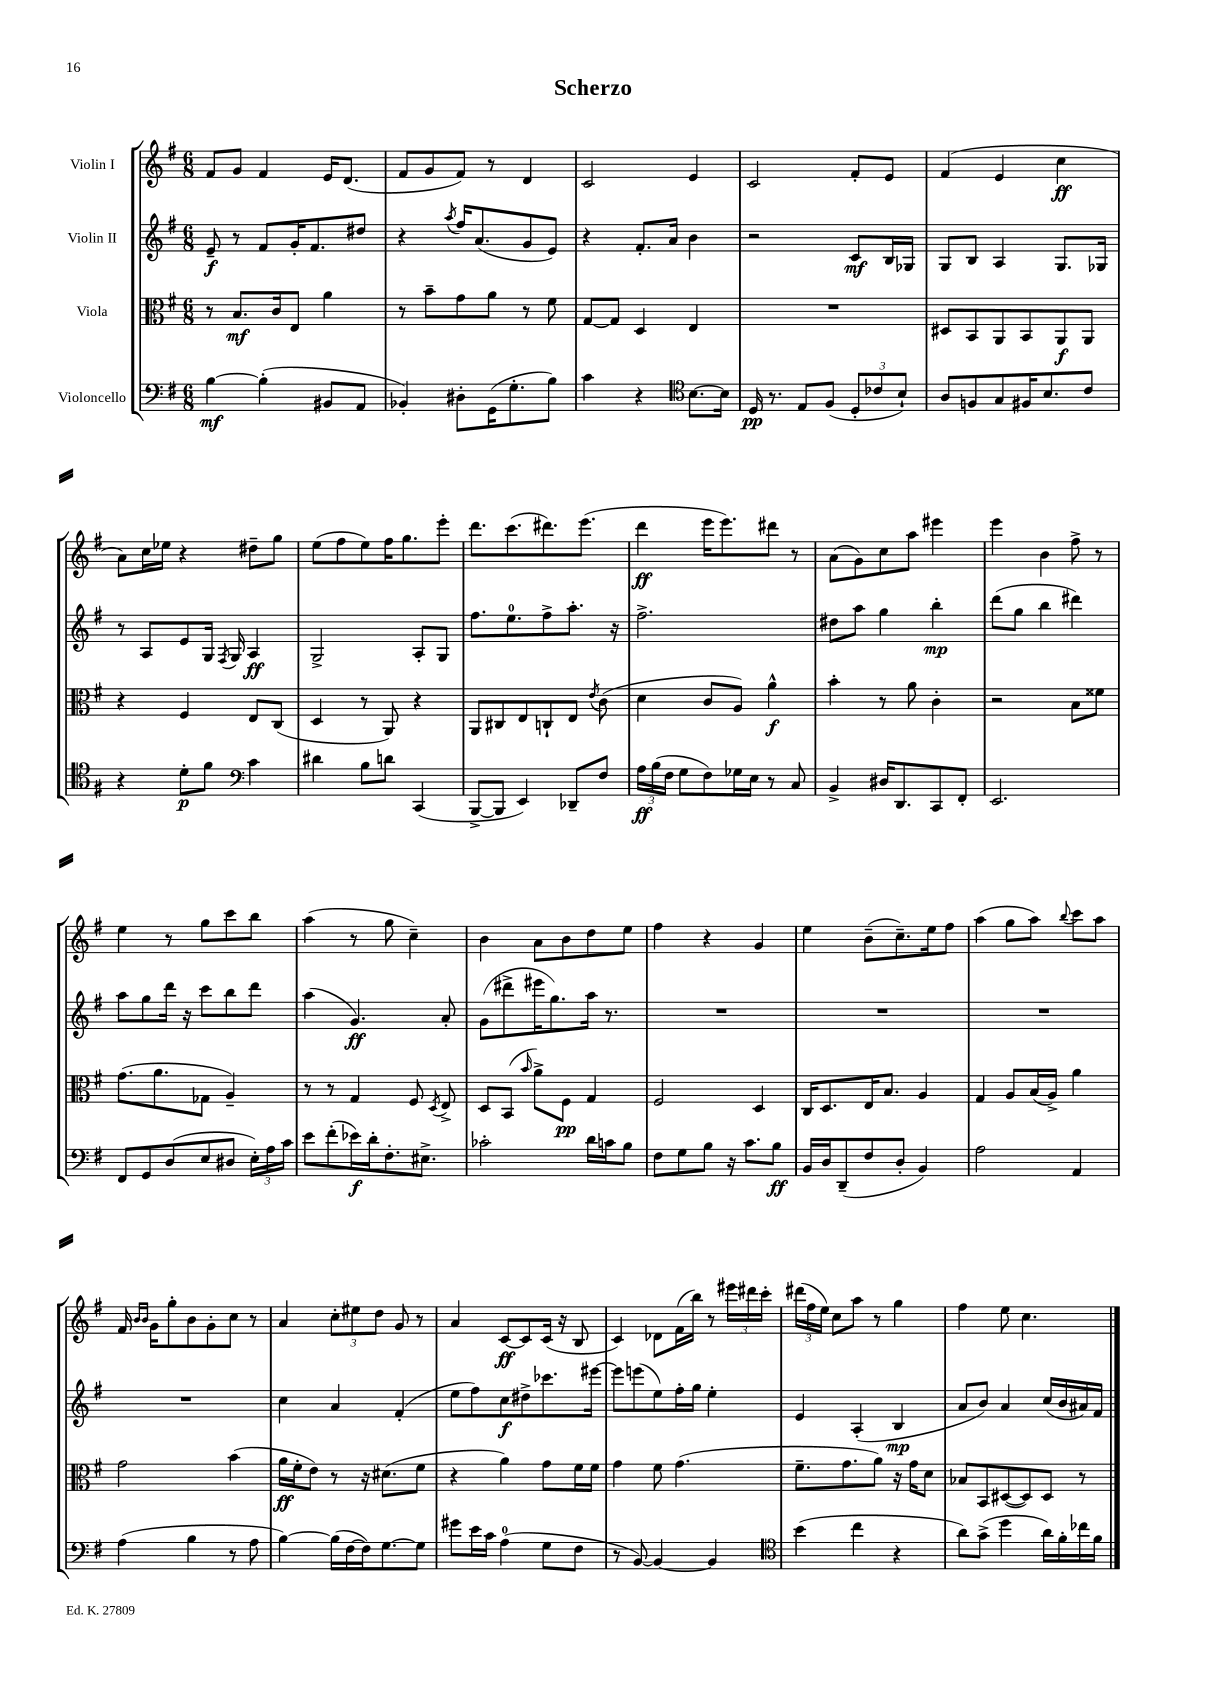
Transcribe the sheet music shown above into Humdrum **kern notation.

**kern	**dynam	**kern	**dynam	**kern	**dynam	**kern	**dynam
*part4	*part4	*part3	*part3	*part2	*part2	*part1	*part1
*staff4	*staff4	*staff3	*staff3	*staff2	*staff2	*staff1	*staff1
*I"Violoncello	*	*I"Viola	*	*I"Violin II	*	*I"Violin I	*
*clefF4	*	*clefC3	*	*clefG2	*	*clefG2	*
*k[f#]	*	*k[f#]	*	*k[f#]	*	*k[f#]	*
*M6/8	*	*M6/8	*	*M6/8	*	*M6/8	*
=1	=1	=1	=1	=1	=1	=1	=1
[4B\	mf	8r	.	8e~/	f	8f#/L	.
.	.	8.B/L	mf	8r	.	8g/J	.
(4B'\]	.	.	.	8f#/L	.	4f#/	.
.	.	16c/k	.	.	.	.	.
.	.	8E/J	.	16g'/K	.	.	.
.	.	.	.	8.f#/	.	.	.
8BB#X/L	.	4a\	.	.	.	16e/KL	.
.	.	.	.	.	.	(8.d/J	.
8AA/J	.	.	.	8dd#X/J	.	.	.
=2	=2	=2	=2	=2	=2	=2	=2
4BB-X'/)	.	8r	.	4r	.	8f#/L	.
.	.	8b~\L	.	.	.	8g/	.
.	.	.	.	8qaa/	.	.	.
8D#X'\L	.	8g\	.	16ff#/KL	.	8f#/J)	.
.	.	.	.	(8.a/	.	.	.
(16GG\K	.	8a\J	.	.	.	8r	.
8.G'\	.	.	.	.	.	.	.
.	.	8r	.	8g/	.	4d/	.
8B\J)	.	8f#\	.	8e/J)	.	.	.
=3	=3	=3	=3	=3	=3	=3	=3
4c\	.	[8G/L	.	4r	.	2c/	.
.	.	8G/J]	.	.	.	.	.
4r	.	4D/	.	8.f#'/L	.	.	.
.	.	.	.	16a/Jk	.	.	.
*clefC4	*	*	*	*	*	*	*
[8.B\L	.	4E/	.	4b\	.	4e/	.
16B\Jk]	.	.	.	.	.	.	.
=4	=4	=4	=4	=4	=4	=4	=4
16D/	pp	2.r	.	2r	.	2c/	.
8.r	.	.	.	.	.	.	.
8E/L	.	.	.	.	.	.	.
(8F#/J	.	.	.	.	.	.	.
12D'/L	.	.	.	8c/L	mf	8f#'/L	.
12c-X/	.	.	.	.	.	.	.
.	.	.	.	16B/L	.	8e/J	.
12B`/J)	.	.	.	.	.	.	.
.	.	.	.	16G-X/JJ	.	.	.
=5	=5	=5	=5	=5	=5	=5	=5
8A/L	.	8D#X/L	.	8G/L	.	(4f#/	.
8Fn/	.	8BB/	.	8B/J	.	.	.
8G/	.	8AA/	.	4A/	.	4e/	.
16F#X/K	.	8BB/	.	.	.	.	.
8.B/	.	.	.	.	.	.	.
.	.	8AA/	f	8.G/L	.	4cc\	ff
8c/J	.	8AA/J	.	.	.	.	.
.	.	.	.	16G-X/Jk	.	.	.
!!LO:LB:g=z
=6	=6	=6	=6	=6	=6	=6	=6
4r	.	4r	.	8r	.	8a\L)	.
.	.	.	.	8A/L	.	16cc\L	.
.	.	.	.	.	.	16ee-X\JJ	.
8d'\L	p	4F#/	.	8e/	.	4r	.
8f#\J	.	.	.	16G/Jk	.	.	.
.	.	.	.	8qF#/	.	.	.
.	.	.	.	16G/	.	.	.
*clefF4	*	*	*	*	*	*	*
4c\	.	8E/L	.	4A/	ff	8dd#X~\L	.
.	.	(8C/J	.	.	.	8gg\J	.
=7	=7	=7	=7	=7	=7	=7	=7
4d#X\	.	4D/	.	2G^/	.	(8ee\L	.
.	.	.	.	.	.	8ff#\	.
8B\L	.	8r	.	.	.	8ee\)	.
8dn\J	.	8AA/)	.	.	.	16ff#\K	.
.	.	.	.	.	.	8.gg\	.
(4CC/	.	4r	.	8A'/L	.	.	.
.	.	.	.	8G/J	.	8eee'\J	.
=8	=8	=8	=8	=8	=8	=8	=8
[8BBB^/L	.	8AA/L	.	8.ff#\L	.	8.ddd\L	.
8BBB/J]	.	8C#X/	.	.	.	.	.
.	.	.	.	8.ee\	.	(8.ccc\	.
4EE/)	.	8E/	.	.	.	.	.
.	.	8Cn`/	.	8ff#^\	.	8.ddd#X\)	.
8DD-X~/L	.	8E/J	.	8.aa'\J	.	.	.
.	.	.	.	.	.	(8.eee\J	.
.	.	8qe/	.	.	.	.	.
8F#/J	.	(8c\	.	.	.	.	.
.	.	.	.	16r	.	.	.
=9	=9	=9	=9	=9	=9	=9	=9
24A\LL	ff	4d\	.	2.ff#^\	.	4ddd\	ff
(24B\	.	.	.	.	.	.	.
24F#\JJ	.	.	.	.	.	.	.
8G\L	.	.	.	.	.	.	.
8F#\)	.	8c/L	.	.	.	16eee\KL	.
.	.	.	.	.	.	8.eee\)	.
16G-X\L	.	8A/J)	.	.	.	.	.
16E\JJ	.	.	.	.	.	.	.
8r	.	4a^^\	f	.	.	8ddd#X\J	.
8C/	.	.	.	.	.	8r	.
=10	=10	=10	=10	=10	=10	=10	=10
4BB^/	.	4b'\	.	8dd#X\L	.	(8a\L	.
.	.	.	.	8aa\J	.	8g\)	.
16D#X/KL	.	8r	.	4gg\	.	8cc\	.
8.DD/	.	.	.	.	.	.	.
.	.	8a\	.	.	.	8aa\J	.
8CC/	.	4c'\	.	4bb'\	mp	4eee#X\	.
8FF#'/J	.	.	.	.	.	.	.
=11	=11	=11	=11	=11	=11	=11	=11
2.EE/	.	2r	.	(8ddd\L	.	4eee\	.
.	.	.	.	8gg\J	.	.	.
.	.	.	.	4bb\	.	4b\	.
.	.	8B\L	.	4ddd#X\)	.	8ff#^\	.
.	.	8f##X\J	.	.	.	8r	.
!!LO:LB:g=z
=12	=12	=12	=12	=12	=12	=12	=12
8FF#/L	.	(8.g\L	.	8aa\L	.	4ee\	.
8GG/	.	.	.	8gg\	.	.	.
.	.	8.a\	.	.	.	.	.
(8D/	.	.	.	16ddd\Jk	.	8r	.
.	.	.	.	16r	.	.	.
8E/	.	8G-X\J	.	8ccc\L	.	8gg\L	.
8D#X/J	.	4A~/)	.	8bb\	.	8ccc\	.
24E'\LL)	.	.	.	8ddd\J	.	8bb\J	.
24A\	.	.	.	.	.	.	.
24c\JJ	.	.	.	.	.	.	.
=13	=13	=13	=13	=13	=13	=13	=13
8e\L	.	8r	.	(4aa\	.	(4aa\	.
(8f#'\	.	8r	.	.	.	.	.
16e-X\L)	f	4G/	.	4.g/)	ff	8r	.
16d'\J	.	.	.	.	.	.	.
8.F#'\	.	.	.	.	.	8gg\	.
.	.	8F#/	.	.	.	4cc~\)	.
8.E#X^\J	.	.	.	.	.	.	.
.	.	8qD/	.	.	.	.	.
.	.	8E^/	.	8a'/	.	.	.
=14	=14	=14	=14	=14	=14	=14	=14
2c-X'\	.	8D/L	.	(8g\L	.	4b\	.
.	.	(8BB/J	.	8ddd#X^\	.	.	.
.	.	16qqb/	.	.	.	.	.
.	.	8a^\L)	.	16eee#X\K	.	8a\L	.
.	.	.	.	8.gg\)	.	.	.
.	.	8F#\J	pp	.	.	8b\	.
16d\LL	.	4G/	.	16aa\Jk	.	8dd\	.
16cn\J	.	.	.	8.r	.	.	.
8B\J	.	.	.	.	.	8ee\J	.
=15	=15	=15	=15	=15	=15	=15	=15
8F#\L	.	2F#/	.	2.r	.	4ff#\	.
8G\	.	.	.	.	.	.	.
8B\J	.	.	.	.	.	4r	.
16r	.	.	.	.	.	.	.
8.c\L	.	.	.	.	.	.	.
.	.	4D/	.	.	.	4g/	.
8B\J	ff	.	.	.	.	.	.
=16	=16	=16	=16	=16	=16	=16	=16
16BB/LL	.	16C/KL	.	2.r	.	4ee\	.
16D/J	.	8.D/	.	.	.	.	.
(8DD~/	.	.	.	.	.	.	.
8F#/	.	16E/K	.	.	.	(8b~\L	.
.	.	8.B/J	.	.	.	.	.
8D'/J	.	.	.	.	.	8.cc~\)	.
4BB/)	.	4A/	.	.	.	.	.
.	.	.	.	.	.	16ee\k	.
.	.	.	.	.	.	8ff#\J	.
=17	=17	=17	=17	=17	=17	=17	=17
2A\	.	4G/	.	2.r	.	(4aa\	.
.	.	8A/L	.	.	.	8gg\L	.
.	.	(16B/L	.	.	.	8aa\J)	.
.	.	16A^/JJ)	.	.	.	.	.
.	.	.	.	.	.	8qqbb/	.
4AA/	.	4a\	.	.	.	8ccc\L	.
.	.	.	.	.	.	8aa\J	.
!!LO:LB:g=z
=18	=18	=18	=18	=18	=18	=18	=18
(4A\	.	2g\	.	2.r	.	16f#/	.
.	.	.	.	.	.	16qqb/LL	.
.	.	.	.	.	.	16qqb/JJ	.
.	.	.	.	.	.	16g\KL	.
.	.	.	.	.	.	8gg'\	.
4B\	.	.	.	.	.	8b\	.
.	.	.	.	.	.	8g'\	.
8r	.	(4b\	.	.	.	8cc\J	.
8A\	.	.	.	.	.	8r	.
=19	=19	=19	=19	=19	=19	=19	=19
[4B\)	.	16a\LL	ff	4cc\	.	4a/	.
.	.	16f#'\J	.	.	.	.	.
.	.	8e\J)	.	.	.	.	.
(16B\LL]	.	8r	.	4a/	.	12cc'\L	.
[16F#\	.	.	.	.	.	.	.
.	.	.	.	.	.	12ee#X\	.
16F#\J])	.	16r	.	.	.	.	.
.	.	.	.	.	.	12dd\J	.
[8.G\	.	(8.d#X\L	.	.	.	.	.
.	.	.	.	(4f#'/	.	8g/	.
8G\J]	.	8f#\J	.	.	.	8r	.
=20	=20	=20	=20	=20	=20	=20	=20
8g#X\L	.	4r	.	8ee\L	.	4a/	.
16e\L	.	.	.	8ff#\)	.	.	.
16c\JJ	.	.	.	.	.	.	.
(4A\	.	4a\)	.	8cc\	f	[8c/L	ff
.	.	.	.	8dd#X^\	.	8c/]	.
8G\L	.	8g\L	.	8.ccc-X\	.	(16c/Jk	.
.	.	.	.	.	.	16r	.
8F#\J	.	16f#\L	.	.	.	8B/	.
.	.	16f#\JJ	.	[16eee#X\Jk	.	.	.
=21	=21	=21	=21	=21	=21	=21	=21
8r	.	4g\	.	8eee#\L]	.	4c/)	.
[8BB/)	.	.	.	(8eeen\	.	.	.
4BB/_	.	8f#\	.	8ee\)	.	8d-X\L	.
.	.	(4.g\	.	16ff#'\L	.	(16f#\L	.
.	.	.	.	16gg\JJ	.	16bb\JJ)	.
4BB/]	.	.	.	4ee'\	.	8r	.
.	.	.	.	.	.	24eee#X\LL	.
.	.	.	.	.	.	24ddd#X\	.
.	.	.	.	.	.	24ccc'\JJ	.
=22	=22	=22	=22	=22	=22	=22	=22
*clefC4	*	*	*	*	*	*	*
(4b\	.	8.f#~\L	.	4e/	.	(24ddd#X\LL	.
.	.	.	.	.	.	24ff#\	.
.	.	.	.	.	.	24ee\JJ)	.
.	.	.	.	.	.	8cc\L	.
.	.	8.g\	.	.	.	.	.
4cc\	.	.	.	(4A'/	.	8aa\J	.
.	.	8a\J)	.	.	.	8r	.
4r	.	16r	.	4B/	mp	4gg\	.
.	.	16g\KL	.	.	.	.	.
.	.	8d\J	.	.	.	.	.
=23	=23	=23	=23	=23	=23	=23	=23
8a\L)	.	8B-X/L	.	8a/L	.	4ff#\	.
(8g^\J	.	8BB/	.	8b/J)	.	.	.
4dd\	.	([8D#X/	.	4a/	.	8ee\	.
.	.	8D#/])	.	.	.	4.cc\	.
16a\LL)	.	8D#/J	.	(16cc/LL	.	.	.
16f#'\	.	.	.	16b/	.	.	.
16cc-X\	.	8r	.	16a#X/)	.	.	.
16f#\JJ	.	.	.	16f#/JJ	.	.	.
==	==	==	==	==	==	==	==
*-	*-	*-	*-	*-	*-	*-	*-
